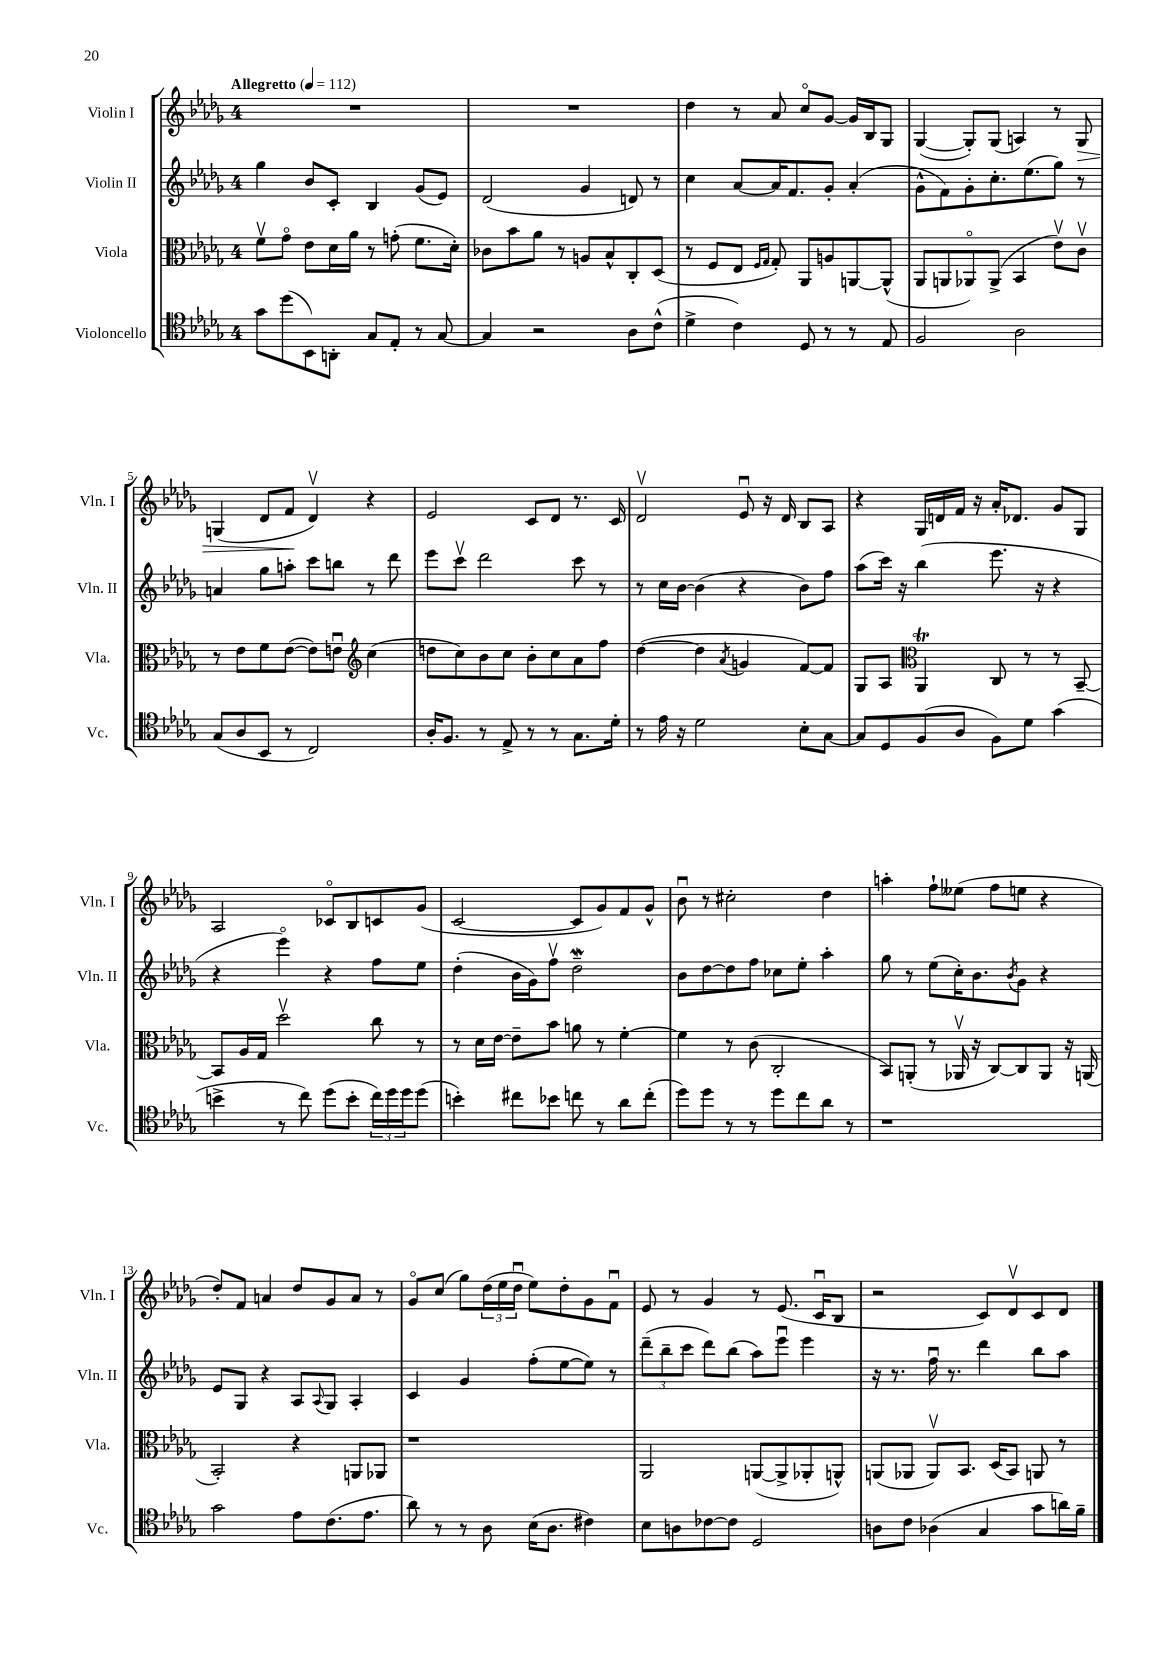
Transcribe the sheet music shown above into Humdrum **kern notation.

**kern	**kern	**kern	**kern	**dynam
*part4	*part3	*part2	*part1	*part1
*staff4	*staff3	*staff2	*staff1	*staff1
*I"Violoncello	*I"Viola	*I"Violin II	*I"Violin I	*
*I'Vc.	*I'Vla.	*I'Vln. II	*I'Vln. I	*
*clefC4	*clefC3	*clefG2	*clefG2	*
*k[b-e-a-d-g-]	*k[b-e-a-d-g-]	*k[b-e-a-d-g-]	*k[b-e-a-d-g-]	*
*M4/4	*M4/4	*M4/4	*M4/4	*
*MM112	*MM112	*MM112	*MM112	*
=1	=1	=1	=1	=1
!	!	!	!LO:TX:a:B:t=Allegretto	!
8g-\L	8fv\L	4gg-\	1r	.
(8dd-\	8g-\J	.	.	.
8BB-\)	8e-\L	8b-/L	.	.
8AAn'\J	16d-\L	8c'/J	.	.
.	16a-\JJ	.	.	.
8G-/L	8r	4B-/	.	.
8E-'/J	(8gn'\	.	.	.
8r	8.f\L	(8g-/L	.	.
[8G-/	.	8e-/J)	.	.
.	16d-'\Jk)	.	.	.
=2	=2	=2	=2	=2
4G-/]	8c-X\L	(2d-/	1r	.
.	8b-\	.	.	.
2r	8a-\J	.	.	.
.	8r	.	.	.
.	8An/L	4g-/	.	.
.	8B-^^/	.	.	.
8A-\L	8C'/	8dn/)	.	.
(8c^^\J	(8D-/J	8r	.	.
=3	=3	=3	=3	=3
4d-^\	8r	4cc\	4dd-\	.
.	8F/L	.	.	.
4c\)	8E-/J	[8a-/L	8r	.
.	16qqF/LL	.	.	.
.	16qqG-/JJ	.	.	.
.	8G-'/)	16a-/K]	8a-/	.
.	.	8.f/	.	.
8D-/	8AA-/L	.	8cc/L	.
8r	8An/	8g-'/J	[8g-/J	.
8r	[8AAn/	(4a-'/	16g-/LL]	.
.	.	.	16B-/J	.
8E-/	(8AA^^/J]	.	8G-/J	.
=4	=4	=4	=4	=4
2F/	8AA-/L	8g-^^\L	([4G-/	.
.	8AAn/	8f\)	.	.
.	8AA-X/)	8g-'\	8G-'/L])	.
.	(8AA-^/J	8.cc'\	(8G-/J	.
2A-\	4BB-/	.	4An/)	.
.	.	(8.ee-\	.	.
.	8e-v\L)	8gg-\J)	8r	.
!	!	!	!	!LO:HP:b
.	8cv\J	8r	8G-/	>
!!LO:LB:g=z
=5	=5	=5	=5	=5
(8G-/L	8r	4an/	(4Gn/	.
8A-/	8e-\L	.	.	.
8BB-/J	8f\	8gg-\L	8d-/L	.
8r	([8e-\J	8aan'\J	8f/J	.
2C/)	8e-\L])	8ccc\L	4d-v/)	]
.	8enu\J	8bbn\J	.	.
*	*clefG2	*	*	*
.	(4cc\	8r	4r	.
.	.	8ddd-\	.	.
=6	=6	=6	=6	=6
16A-'/KL	8ddn\L	8eee-\L	2e-/	.
8.F/J	.	.	.	.
.	8cc\)	8cccv\J	.	.
8r	8b-\	2ddd-\	.	.
8E-^/	8cc\J	.	.	.
8r	8b-'\L	.	8c/L	.
8r	8cc\	.	8d-/J	.
8.G-\L	8a-\	8ccc\	8.r	.
.	8ff\J	8r	.	.
16d-'\Jk	.	.	16c/	.
=7	=7	=7	=7	=7
8r	([4dd-\	8r	2d-v/	.
16e-\	.	16cc\LL	.	.
16r	.	[16b-\JJ	.	.
2d-\	4dd-\]	(4b-\]	.	.
.	8qa-/	.	.	.
.	4gn/	4r	8e-u/	.
.	.	.	16r	.
.	.	.	16d-/	.
8B-'\L	[8f/L)	8b-\L)	8B-/L	.
[8G-\J	8f/J]	8ff\J	8A-/J	.
=8	=8	=8	=8	=8
8G-/L]	8G-/L	(8aa-\L	4r	.
8D-/	8A-/J	16ccc\Jk)	.	.
.	.	16r	.	.
*	*clefC3	*	*	*
(8F/	4AA-T/	(4bb-\	16G-/LL	.
.	.	.	16dn/	.
8A-/J	.	.	16f/JJ	.
.	.	.	16r	.
8F\L)	8C/	8.eee-\	16a-'/KL	.
.	.	.	8.d-X/J	.
8d-\J	8r	.	.	.
.	.	16r	.	.
(4g-\	8r	4r	8g-/L	.
.	[8BB-~/	.	8G-/J	.
!!LO:LB:g=z
=9	=9	=9	=9	=9
4bn^\	8BB-/L]	4r	2A-/	.
.	16A-/L	.	.	.
.	16G-/JJ	.	.	.
8r	2dd-v\	4eee-\)	.	.
8cc\)	.	.	.	.
(8dd-\L	.	4r	8c-X/L	.
8b'\J	.	.	8B-/	.
24cc\LL)	8cc\	8ff\L	8cn/	.
24dd-\	.	.	.	.
24dd-\J	.	.	.	.
(8dd-\J	8r	8ee-\J	(8g-/J	.
=10	=10	=10	=10	=10
4bn'\)	8r	(4dd-'\	[2c/	.
.	16d-\LL	.	.	.
.	[16e-\JJ	.	.	.
8cc#X\L	8e-~\L]	16b-\LL	.	.
.	.	16g-\J)	.	.
8b-X\J	8b-\J	8ffv\J	.	.
8ccn\	8an\	2dd-w~\	8c/L]	.
8r	8r	.	8g-/)	.
8a-\L	[4f'\	.	8f/	.
(8cc'\J	.	.	8g-^^/J	.
=11	=11	=11	=11	=11
8dd-\L)	4f\]	8b-\L	8b-u\	.
8dd-\J	.	[8dd-\	8r	.
8r	8r	8dd-\]	2cc#X'\	.
8r	(8c\	8ff\J	.	.
8dd-\L	2C'/	8cc-X\L	.	.
8cc\	.	8ee-'\J	.	.
8a-\J	.	4aa-'\	4dd-\	.
8r	.	.	.	.
=12	=12	=12	=12	=12
1r	8BB-/L)	8gg-\	4aan'\	.
.	(8AAn'/J	8r	.	.
.	8r	(8ee-\L	8ff`\L	.
.	16AA-Xv/	16cc'\K)	(8ee--X\J	.
.	16r	8.b-\	.	.
.	[8C/L)	.	8ff\L	.
.	.	8qb-/	.	.
.	8C/]	8g-\J	8een\J	.
.	8AA-/J	4r	4r	.
.	16r	.	.	.
.	(16AAn/	.	.	.
!!LO:LB:g=z
=13	=13	=13	=13	=13
2g-\	2BB-'/)	8e-/L	8dd-'/L)	.
.	.	8G-/J	8f/J	.
.	.	4r	4an/	.
8e-\L	4r	8A-/L	8dd-/L	.
.	.	8qqA-/	.	.
(8.c\	.	8G-/J	8g-/	.
.	8AAn/L	4A-'/	8a/J	.
8.e-\J	.	.	.	.
.	8AA-X/J	.	8r	.
=14	=14	=14	=14	=14
8a-\)	1r	4c/	8g-/L	.
8r	.	.	(8cc/J	.
8r	.	4g-/	8gg-\L)	.
8A-\	.	.	(24dd-\L	.
.	.	.	24ee-\	.
.	.	.	24dd-u\JJ	.
(16B-\KL	.	(8ff'\L	8ee-\L)	.
8.A-\J	.	.	.	.
.	.	[8ee-\	8dd-'\	.
4c#X\)	.	8ee-\J])	8g-\	.
.	.	8r	8fu\J	.
=15	=15	=15	=15	=15
8B-\L	2AA-/	(12ddd-~\L	8e-/	.
.	.	12bb-~\	.	.
8An\	.	.	8r	.
.	.	12ccc\J	.	.
[8c-X\	.	8ddd-\L)	4g-/	.
8c-\J]	.	(8bb-\J	.	.
2D-/	([8AAn/L	8aa-\L)	8r	.
.	8AA^/]	8eee-u\J	(8.e-/	.
.	8AA-X'/	4eee-\	.	.
.	.	.	16cu/KL	.
.	8AAn^^/J)	.	8B-/J	.
=16	=16	=16	=16	=16
8An\L	(8AAn/L	16r	2r	.
.	.	8.r	.	.
8c\J	8AA-X/J	.	.	.
(4A-X\	8AA-v/L)	16ffu\	.	.
.	.	8.r	.	.
.	8.BB-/J	.	.	.
4G-/	.	4ddd-\	8c/L)	.
.	(16D-/KL	.	.	.
.	8BB-/J)	.	8d-v/	.
8g-\L	8AAn/	8bb-\L	8c/	.
16an\L)	8r	8aa-\J	8d-/J	.
16f~\JJ	.	.	.	.
==	==	==	==	==
*-	*-	*-	*-	*-
